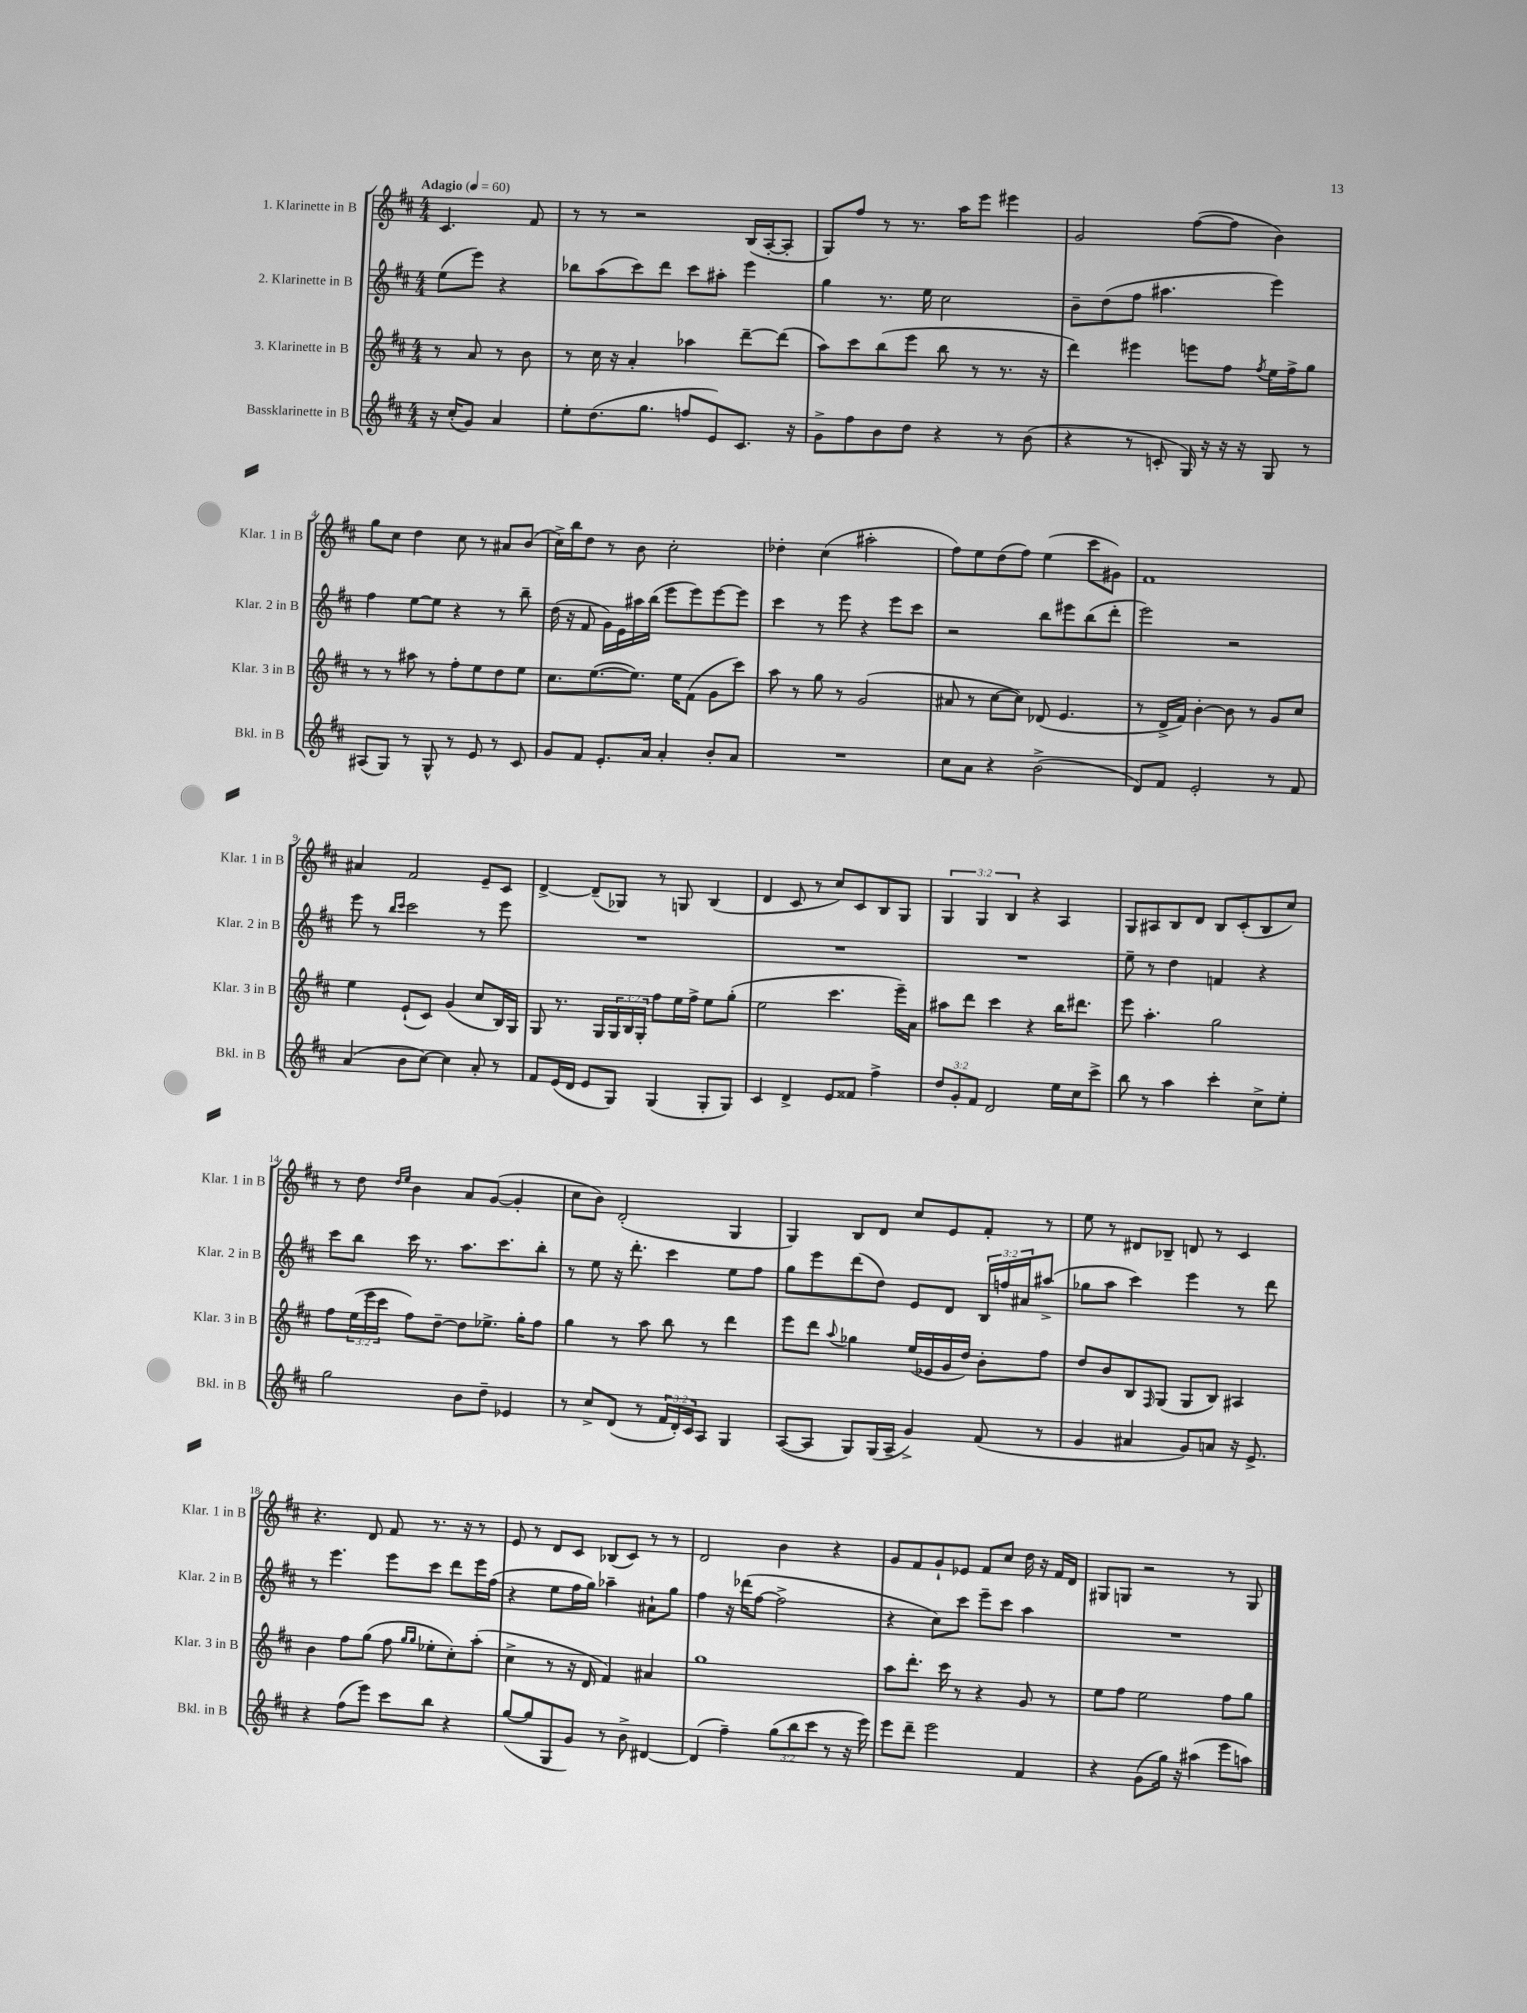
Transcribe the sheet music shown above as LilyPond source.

<<
\new StaffGroup <<
\new Staff = "s0" \with { instrumentName = "1. Klarinette in B" shortInstrumentName = "Klar. 1 in B" } {
    \clef treble \key d \major \numericTimeSignature \time 4/4 \override Staff.TupletNumber.text = #tuplet-number::calc-fraction-text \partial 2 \tempo "Adagio" 4 = 60
    cis'4. fis'8 |
    r8 r8 r2 b16( a16~-. a8-. |
    g8) fis''8 r8 r8. a''16 e'''8 eis'''4 |
    g'2 fis''8~( fis''8 b'4) |
    g''8 cis''8 d''4 cis''8 r8 ais'8 b'8( |
    cis''16->) b''16 d''8 r8 b'8 cis''2-. |
    des''4-. cis''4( ais''2-. |
    fis''8) e''8 d''8( fis''8) e''4( cis'''8 gis'8) |
    fis'1 |
    ais'4 fis'2 e'8-- cis'8 |
    d'4~-> d'8--( ges8) r8 g8 b4( |
    d'4 cis'8 r8 cis''8) cis'8 b8 g8 |
    \tuplet 3/2 { g4 g4 b4 } r4 a4 |
    g8 ais8 b8 d'8 b8 cis'8-.( b8 cis''8) |
    r8 d''8 \grace { d''16 e''16 } b'4 a'8 g'8~( g'4-. |
    cis''8 b'8) d'2-.( g4 |
    g4) b8 d'8 cis''8 e'8 fis'8-. r8 |
    e''8 r8 dis'8 bes8-- d'8 r8 cis'4 |
    r4. d'8 fis'8 r8. r16 r8 |
    e'8 r8 d'8 cis'8 bes8( cis'8) r8 r8 |
    d'2 b'4 r4 |
    g'8 fis'8 g'8-! ees'8 fis'8 cis''8 d''16 r16 fis'16 d'16 |
    gis8 g8 r2 r8 g8 \bar "|." |
}
\new Staff = "s1" \with { instrumentName = "2. Klarinette in B" shortInstrumentName = "Klar. 2 in B" } {
    \clef treble \key d \major \numericTimeSignature \time 4/4 \override Staff.TupletNumber.text = #tuplet-number::calc-fraction-text \partial 2
    e''8( e'''8) r4 |
    bes''8 a''8( cis'''8) d'''8 cis'''8 ais''8-. e'''4 |
    g''4 r8. e''16 cis''2 |
    b'8-- d''8( fis''8 ais''4. e'''4) |
    fis''4 e''8~ e''8 r4 r8 b''8-- |
    d''16( r16 fis'8 g'16) e'16 ais''16 b''16( e'''8 e'''8) e'''8~ e'''8 |
    cis'''4 r8 e'''8 r4 e'''8 cis'''8 |
    r2 b''8 eis'''8 b''8( d'''8-. |
    e'''2) r2 |
    e'''8 r8 \grace { b''16 cis'''16 } cis'''2 r8 e'''8 |
    R1 |
    R1 |
    R1 |
    e''8-- r8 d''4 f'4 r4 |
    cis'''8 b''8 cis'''16 r8. a''8. cis'''8. b''8-. |
    r8 e''8 r16 d'''8.-. cis'''4 e''8 fis''8 |
    g''8 e'''8 d'''8( d''8) e'8 d'8 \tuplet 3/2 { b16 f''16 ais'16 } ais''8->( |
    ges''8 a''8 cis'''4) e'''4 r8 d'''8 |
    r8 e'''4. e'''8 cis'''8 d'''8 e'''16 fis''16( |
    r4 e''8 fis''16 g''16) aes''4-- ais'8-! g''8 |
    fis''4 r16 des'''16( fis''8~ fis''2-> |
    r4 cis''8) cis'''8 e'''8-- cis'''8 a''4 |
    R1 \bar "|." |
}
\new Staff = "s2" \with { instrumentName = "3. Klarinette in B" shortInstrumentName = "Klar. 3 in B" } {
    \clef treble \key d \major \numericTimeSignature \time 4/4 \override Staff.TupletNumber.text = #tuplet-number::calc-fraction-text \partial 2
    r8 a'8 r8 b'8 |
    r8 cis''16 r16 a'4-. aes''4 d'''8~-- d'''8( |
    a''8) cis'''8 b''8( e'''8 b''8 r8 r8. r16 |
    d'''4) eis'''4 e'''8 fis''8 \acciaccatura { fis''8 } e''16 fis''16-> g''8 |
    r8 r8 ais''8 r8 fis''8-. e''8 d''8 e''8 |
    cis''8. e''8.~( e''8.) e''16 fis'8( g'8 cis'''8) |
    a''8 r8 g''8 r8 g'2( |
    ais'8 r8 cis''8~ cis''8) des'8( e'4. |
    r8 d'16-> fis'16) b'4~-. b'8 r8 g'8 cis''8 |
    e''4 e'8-!( cis'8) g'4( cis''8 b16) g16 |
    g8 r8. g16 \tuplet 3/2 { g16 b16 g16-. } fis''8 e''16 fis''16-> e''8 g''8-.( |
    e''2 cis'''4. e'''16--) a'16 |
    ais''8 d'''8 cis'''4 r4 b''16 dis'''8. |
    e'''8 a''4.-. g''2 |
    fis''8 \tuplet 3/2 { e''16( e'''16 cis'''16 } fis''8) d''8~-- d''8 ees''8.-> g''16-. fis''8 |
    g''4 r8 a''8 b''8 r8 d'''4 |
    e'''8 d'''8 \appoggiatura { a''8 } ges''4 e''16( ees'16 g'16 d''16) b'8-. fis''8 |
    d''8 b'8 b8 \grace { fis16 } g8( g8 b8) ais4 |
    b'4 fis''8 g''8( fis''8 \grace { g''16 g''16 } ees''8-. cis''8-.) a''8-.( |
    cis''4-> r8 r16 d'16 fis'4) ais'4 |
    g''1 |
    a''8 d'''8.-. cis'''16 r8 r4 g'8 r8 |
    e''8 fis''8 e''2 fis''8 g''8 \bar "|." |
}
\new Staff = "s3" \with { instrumentName = "Bassklarinette in B" shortInstrumentName = "Bkl. in B" } {
    \clef treble \key d \major \numericTimeSignature \time 4/4 \override Staff.TupletNumber.text = #tuplet-number::calc-fraction-text \partial 2
    r16 cis''16-.( g'8) a'4 |
    e''8-. d''8.( g''8. f''8 e'8) cis'8. r16 |
    g'8-> fis''8 b'8 d''8 r4 r8 b'8( |
    r4 r8 c'8-. g16) r16 r16 r16 g8 r8 |
    ais8( g8) r8 g8-^ r8 e'8 r8 cis'8 |
    g'8 fis'8 e'8.-. a'16 a'4-. b'8-. a'8 |
    R1 |
    cis''8 a'8 r4 b'2->( |
    d'8) fis'8 e'2-. r8 fis'8 |
    a'4( b'8 cis''8~) cis''4 a'8-. r8 |
    fis'8 e'16( d'16 e'8 g8) g4( g8-. g8) |
    cis'4 d'4-> e'8 fisis'8 fis''4-> |
    \tuplet 3/2 { d''8 g'8-. fis'8 } d'2 e''16 cis''16 cis'''8-> |
    b''8 r8 a''4 cis'''4-. cis''8-> e''8-. |
    g''2 b'8 d''8-- ees'4 |
    r8 cis''8-> d'8( r8 \tuplet 3/2 { fis'16 d'16-.) cis'16 } a8 g4 |
    a8~( a8 g8) g16( a16-- g'4->) fis'8( r8 |
    g'4 ais'4 g'8) a'8 r16 e'8.-> |
    r4 fis''8( e'''8) cis'''8 b''8 r4 |
    g''8~( g''8 g8 g'8) r8 b'8-> dis'4~ |
    dis'4( fis''4--) \tuplet 3/2 { g''8( b''8 cis'''8 } r8 r16 e'''16) |
    e'''8 d'''8-- e'''2 fis'4 |
    r4 g'8( g''16) r16 ais''4( e'''8 a''8) \bar "|." |
}
>>
>>
